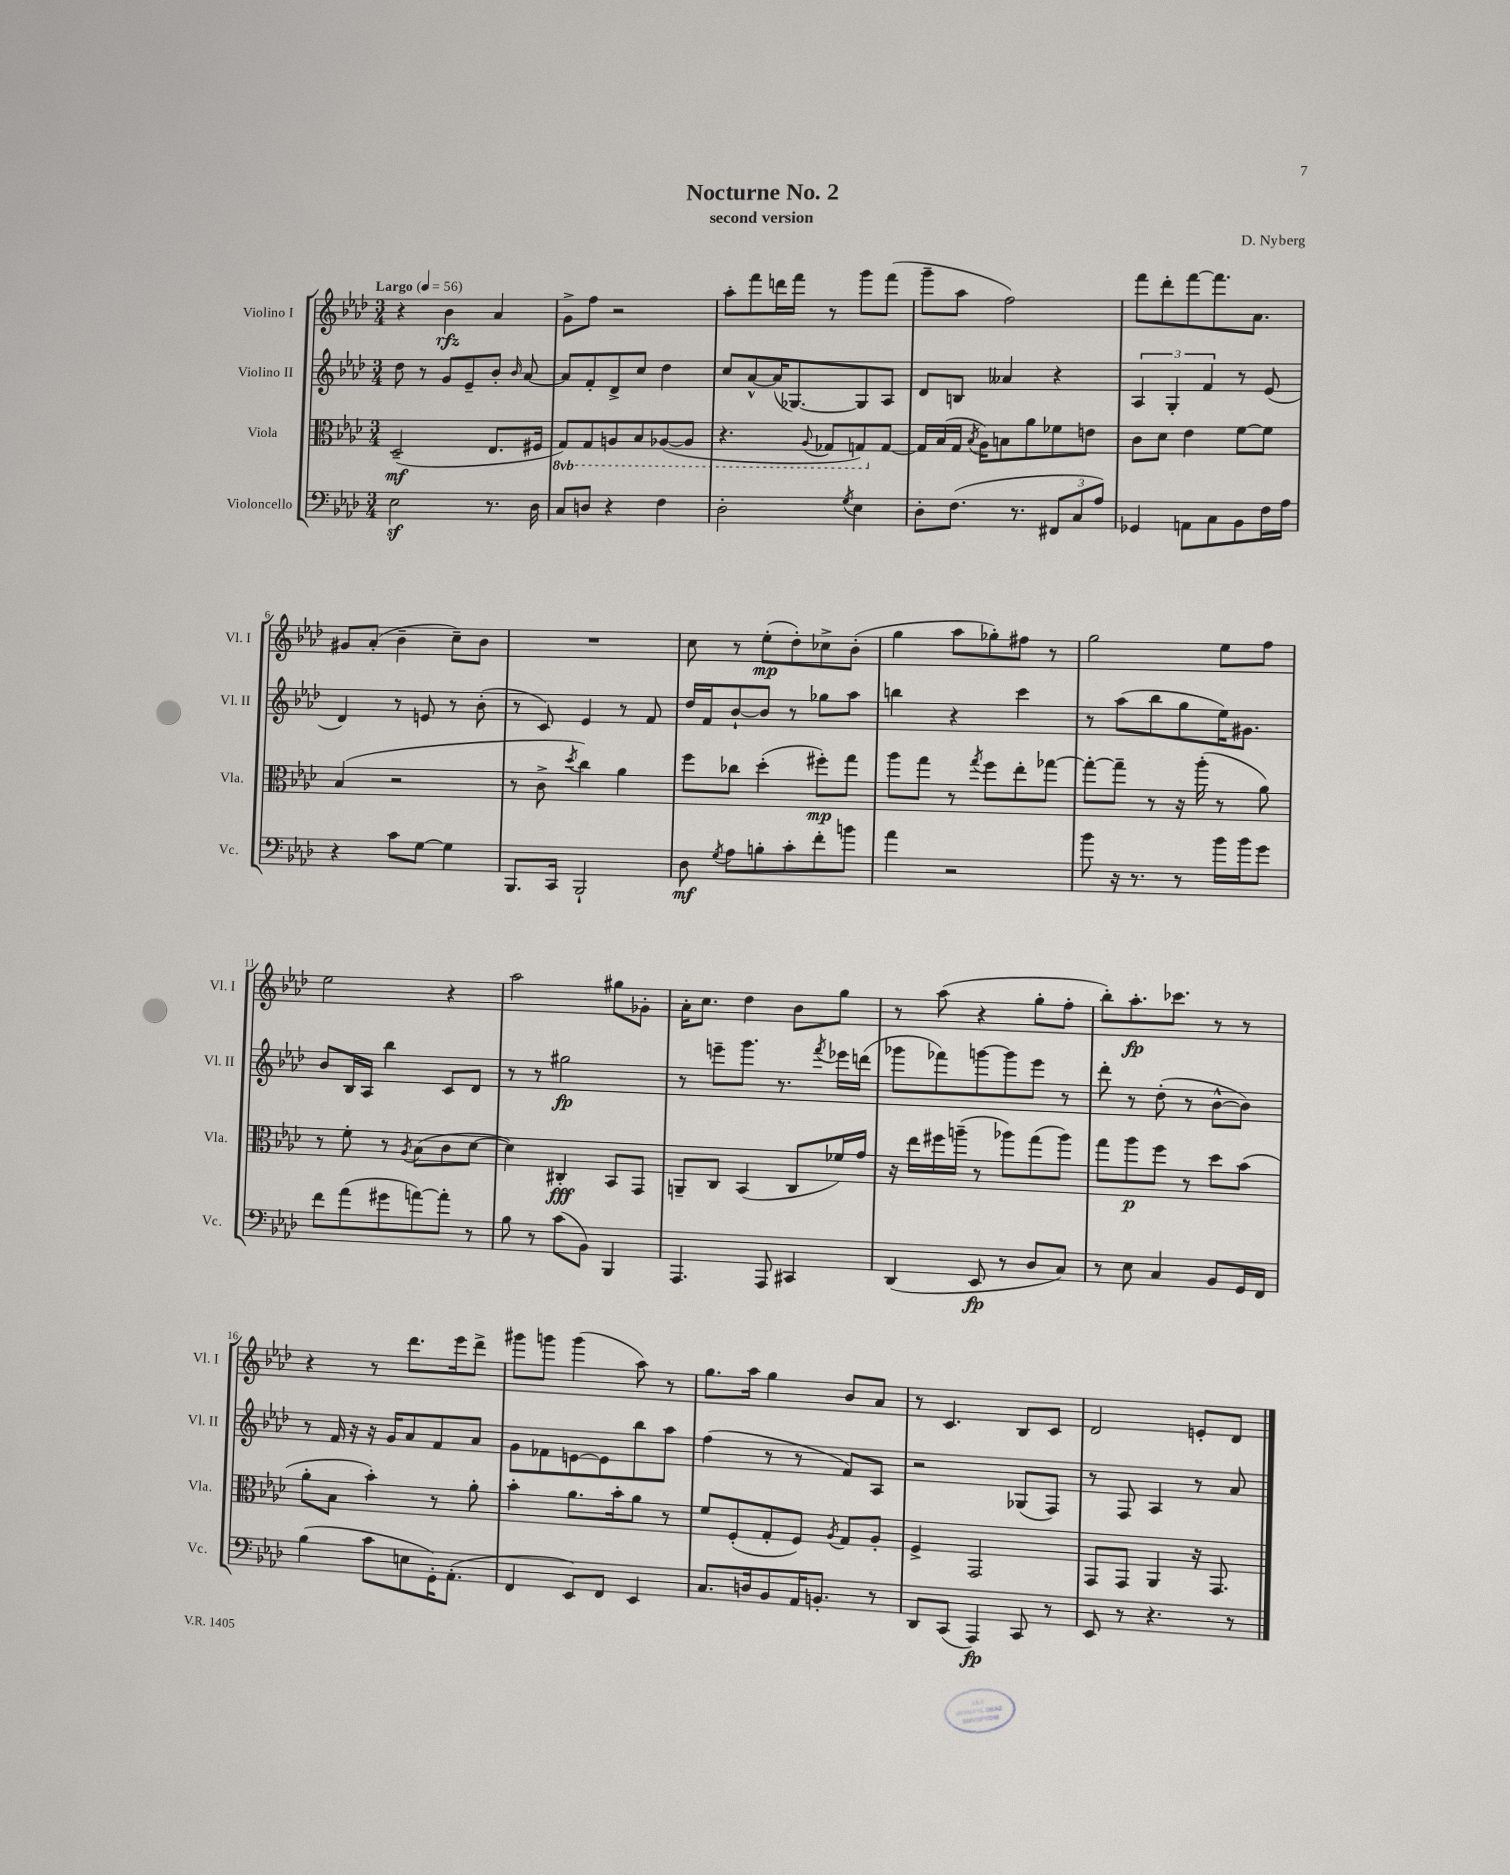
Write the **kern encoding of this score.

**kern	**dynam	**kern	**dynam	**kern	**dynam	**kern	**dynam
*part4	*part4	*part3	*part3	*part2	*part2	*part1	*part1
*staff4	*staff4	*staff3	*staff3	*staff2	*staff2	*staff1	*staff1
*I"Violoncello	*	*I"Viola	*	*I"Violino II	*	*I"Violino I	*
*I'Vc.	*	*I'Vla.	*	*I'Vl. II	*	*I'Vl. I	*
*clefF4	*	*clefC3	*	*clefG2	*	*clefG2	*
*k[b-e-a-d-]	*	*k[b-e-a-d-]	*	*k[b-e-a-d-]	*	*k[b-e-a-d-]	*
*M3/4	*	*M3/4	*	*M3/4	*	*M3/4	*
*MM56	*	*MM56	*	*MM56	*	*MM56	*
=1	=1	=1	=1	=1	=1	=1	=1
!	!	!	!	!	!	!LO:TX:a:B:t=Largo	!
2E-z\	.	(2D-~/	mf	8dd-\	.	4r	.
.	.	.	.	8r	.	.	.
.	.	.	.	8g/L	.	4b-\	rfz
.	.	.	.	8e-~/	.	.	.
8.r	.	8.E-/L	.	8b-'/J	.	4a-/	.
.	.	.	.	16qqb-/	.	.	.
.	.	.	.	[8a-/	.	.	.
16D-\	.	16F#X/Jk	.	.	.	.	.
=2	=2	=2	=2	=2	=2	=2	=2
*	*	*8ba	*	*	*	*	*
8C/L	.	8GG/L)	.	8a-/L]	.	8g^\L	.
8Dn/J	.	8GG/	.	8f'/	.	8ff\J	.
4r	.	8AAn/	.	8d-^/	.	2r	.
.	.	8BB-/	.	8cc/J	.	.	.
4F\	.	([8AA-X/	.	4dd-\	.	.	.
.	.	8AA-/J]	.	.	.	.	.
=3	=3	=3	=3	=3	=3	=3	=3
2D-'\	.	4.r	.	8cc/L	.	8aa-'\L	.
.	.	.	.	[8a-^^/	.	8fff\	.
.	.	.	.	(16a-/K]	.	16dddn\L	.
.	.	.	.	[8.G-X/)	.	16fff\JJ	.
.	.	8qqAA-/	.	.	.	.	.
.	.	8GG-X/L	.	.	.	8r	.
8qG/	.	.	.	.	.	.	.
4E-\	.	8GGn/)	.	8G-/]	.	8ggg\L	.
*	*	*X8ba	*	*	*	*	*
.	.	[8G/J	.	8A-/J	.	(8fff\J	.
=4	=4	=4	=4	=4	=4	=4	=4
8D-'\L	.	16G/LL]	.	8d-/L	.	8ggg~\L	.
.	.	(16B-/	.	.	.	.	.
(8.F\J	.	16G/JJ	.	8Bn/J	.	8aa-\J	.
.	.	8qB-/	.	.	.	.	.
.	.	16A-\KL)	.	.	.	.	.
.	.	8Bn\	.	4a--X/	.	2ff\)	.
8.r	.	.	.	.	.	.	.
.	.	8a-\	.	.	.	.	.
12FF#X/L	.	8f-X\	.	4r	.	.	.
12C/	.	.	.	.	.	.	.
.	.	8en\J	.	.	.	.	.
12A-/J)	.	.	.	.	.	.	.
=5	=5	=5	=5	=5	=5	=5	=5
4GG-X/	.	8c\L	.	6A-/	.	8fff\L	.
.	.	8d-\J	.	.	.	8ddd-'\	.
.	.	.	.	6G'/	.	.	.
8AAn\L	.	4e-\	.	.	.	[8fff\	.
.	.	.	.	6f/	.	.	.
8C\	.	.	.	.	.	8.fff\]	.
8BB-\	.	[8f\L	.	8r	.	.	.
.	.	.	.	.	.	8.a-\J	.
16F\L	.	8f\J]	.	(8e-/	.	.	.
16A-\JJ	.	.	.	.	.	.	.
!!LO:LB:g=z
=6	=6	=6	=6	=6	=6	=6	=6
4r	.	(4B-/	.	4d-/)	.	8g#X/L	.
.	.	.	.	.	.	(8a-'/J	.
8c\L	.	2r	.	8r	.	4b-~\	.
[8G\J	.	.	.	8en/	.	.	.
4G\]	.	.	.	8r	.	8cc~\L)	.
.	.	.	.	(8b-'\	.	8b-\J	.
=7	=7	=7	=7	=7	=7	=7	=7
8.BBB-/L	.	8r	.	8r	.	2.r	.
.	.	8c^\	.	8c/)	.	.	.
16CC/Jk	.	.	.	.	.	.	.
.	.	8qdd-/	.	.	.	.	.
2BBB-`/	.	4cc\)	.	4e-/	.	.	.
.	.	4a-\	.	8r	.	.	.
.	.	.	.	8f/	.	.	.
=8	=8	=8	=8	=8	=8	=8	=8
8D-\	mf	8ff\L	.	16dd-/LL	.	8cc\	.
.	.	.	.	16f/J	.	.	.
8qG/	.	.	.	.	.	.	.
8A-\L	.	8cc-X\J	.	[8b-`/	.	8r	.
8Bn'\	.	(4dd-'\	.	8b-/J]	.	(8ee-'\L	mp
8c'\	.	.	.	8r	.	8dd-'\)	.
8f'\	.	8ff#X'\L)	mp	8gg-X\L	.	8cc-X^\	.
8bn\J	.	8gg\J	.	8aa-\J	.	(8b-'\J	.
=9	=9	=9	=9	=9	=9	=9	=9
4a-\	.	8aa-\L	.	4bbn\	.	4gg\	.
.	.	8gg\J	.	.	.	.	.
2r	.	8r	.	4r	.	8aa-\L	.
.	.	8qgg/	.	.	.	.	.
.	.	8ff\L	.	.	.	8gg-X'\)	.
.	.	8ee-'\	.	4ccc\	.	8ff#X\J	.
.	.	[8gg-X\J	.	.	.	8r	.
=10	=10	=10	=10	=10	=10	=10	=10
8b-\	.	8gg-'\L_	.	8r	.	2gg\	.
16r	.	8gg-~\J]	.	(8aa-\L	.	.	.
8.r	.	.	.	.	.	.	.
.	.	8r	.	8bb-\	.	.	.
8r	.	16r	.	8gg\	.	.	.
.	.	(16aa-'\	.	.	.	.	.
16b-\LL	.	8r	.	16ee-\K)	.	8ee-\L	.
16b-\J	.	.	.	8.g#X\J	.	.	.
8g\J	.	8a-\)	.	.	.	8ff\J	.
!!LO:LB:g=z
=11	=11	=11	=11	=11	=11	=11	=11
8f\L	.	8r	.	8b-/L	.	2ee-\	.
(8a-\	.	8f'\	.	16B-/L	.	.	.
.	.	.	.	16A-/JJ	.	.	.
8g#X\	.	8r	.	4bb-\	.	.	.
.	.	8qA-/	.	.	.	.	.
[8an\)	.	(8B-\L	.	.	.	.	.
8a'\J]	.	8c\	.	8c/L	.	4r	.
8r	.	[8d-\J	.	8d-/J	.	.	.
=12	=12	=12	=12	=12	=12	=12	=12
8B-\	.	4d-\])	.	8r	.	2aa-\	.
8r	.	.	.	8r	.	.	.
(8c\L	.	4C#X'/	fff	2gg#X\	fp	.	.
8BB-\J)	.	.	.	.	.	.	.
4BBB-/	.	8BB-/L	.	.	.	8gg#X\L	.
.	.	8GG/J	.	.	.	8g-X'\J	.
=13	=13	=13	=13	=13	=13	=13	=13
4.AAA-/	.	8AAn~/L	.	8r	.	16a-'\KL	.
.	.	.	.	.	.	8.cc\J	.
.	.	8C/J	.	8eeen~\L	.	.	.
.	.	(4BB-/	.	8.ggg\J	.	4dd-\	.
8AAA-/	.	.	.	.	.	.	.
.	.	.	.	8.r	.	.	.
4CC#X/	.	8C/L	.	.	.	8b-\L	.
.	.	.	.	8qfff/	.	.	.
.	.	16f-X/L)	.	16eee-X\LL	.	8gg\J	.
.	.	16g/JJ	.	(16dddn\JJ	.	.	.
=14	=14	=14	=14	=14	=14	=14	=14
(4DD-/	.	16r	.	8ggg-X\L	.	8r	.
.	.	16ee-\LL	.	.	.	.	.
.	.	16ff#X\	.	8fff-X\)	.	(8aa-\	.
.	.	(16aan~\JJ	.	.	.	.	.
8EE-/	fp	8r	.	[8gggn\	.	4r	.
8r	.	8aa-X\L)	.	8ggg\]	.	.	.
8D-/L	.	(8gg\	.	8eee-\J	.	8gg'\L	.
8C/J)	.	8aa-\J)	.	8r	.	8ff'\J	.
=15	=15	=15	=15	=15	=15	=15	=15
8r	.	8gg\L	.	8ddd-'\	.	8bb-'\L)	.
8E-\	.	8aa-\	p	8r	.	8.aa-'\	fp
4C/	.	8ff\J	.	(8dd-'\	.	.	.
.	.	.	.	.	.	8.ccc-X\J	.
.	.	8r	.	8r	.	.	.
8BB-/L	.	8dd-\L	.	[8b-^^\L	.	8r	.
16GG/L	.	(8b-\J	.	8b-\J])	.	8r	.
16FF/JJ	.	.	.	.	.	.	.
!!LO:LB:g=z
=16	=16	=16	=16	=16	=16	=16	=16
(4B-\	.	8a-'\L	.	8r	.	4r	.
.	.	8B-\J	.	16f/	.	.	.
.	.	.	.	16r	.	.	.
8c\L	.	4b-'\)	.	16r	.	8r	.
.	.	.	.	16g/KL	.	.	.
8En\	.	.	.	8a-/	.	8.ddd-\L	.
16GG'\K)	.	8r	.	8f/	.	.	.
(8.AA-'\J	.	.	.	.	.	16eee-\k	.
.	.	8a-'\	.	8a-/J	.	8ddd-^\J	.
=17	=17	=17	=17	=17	=17	=17	=17
4FF/	.	4b-'\	.	8g\L	.	8ggg#X\L	.
.	.	.	.	8f-X\	.	8gggn\J	.
8EE-/L)	.	8.a-\L	.	[8en\	.	(4ggg\	.
8FF/J	.	.	.	8e\]	.	.	.
.	.	16b-'\k	.	.	.	.	.
4EE-/	.	8a-\J	.	8bb-\	.	8aa-\)	.
.	.	8r	.	8aa-\J	.	8r	.
=18	=18	=18	=18	=18	=18	=18	=18
8.C/L	.	8f/L	.	(4ff\	.	8.gg\L	.
.	.	(8F'/	.	.	.	.	.
16Dn/k	.	.	.	.	.	16aa-\Jk	.
8BB-/	.	8G'/	.	8r	.	4gg\	.
16AA-/K	.	8F/J)	.	8r	.	.	.
8.BBn'/J	.	.	.	.	.	.	.
.	.	8qA-/	.	.	.	.	.
.	.	8G/L	.	8f/L)	.	8b-/L	.
8r	.	8A-'/J	.	8A-/J	.	8a-/J	.
=19	=19	=19	=19	=19	=19	=19	=19
8DD-/L	.	4F^/	.	2r	.	8r	.
(8CC/J	.	.	.	.	.	4.c/	.
4AAA-/)	fp	2GG/	.	.	.	.	.
8CC/	.	.	.	(8G-X/L	.	8B-/L	.
8r	.	.	.	8F/J)	.	8c/J	.
=20	=20	=20	=20	=20	=20	=20	=20
8EE-/	.	8GG/L	.	8r	.	2d-/	.
8r	.	8GG/J	.	8F/	.	.	.
4.r	.	4AA-/	.	4A-/	.	.	.
.	.	16r	.	8r	.	8en'/L	.
.	.	8.GG/	.	.	.	.	.
8r	.	.	.	8a-/	.	8d-/J	.
==	==	==	==	==	==	==	==
*-	*-	*-	*-	*-	*-	*-	*-
